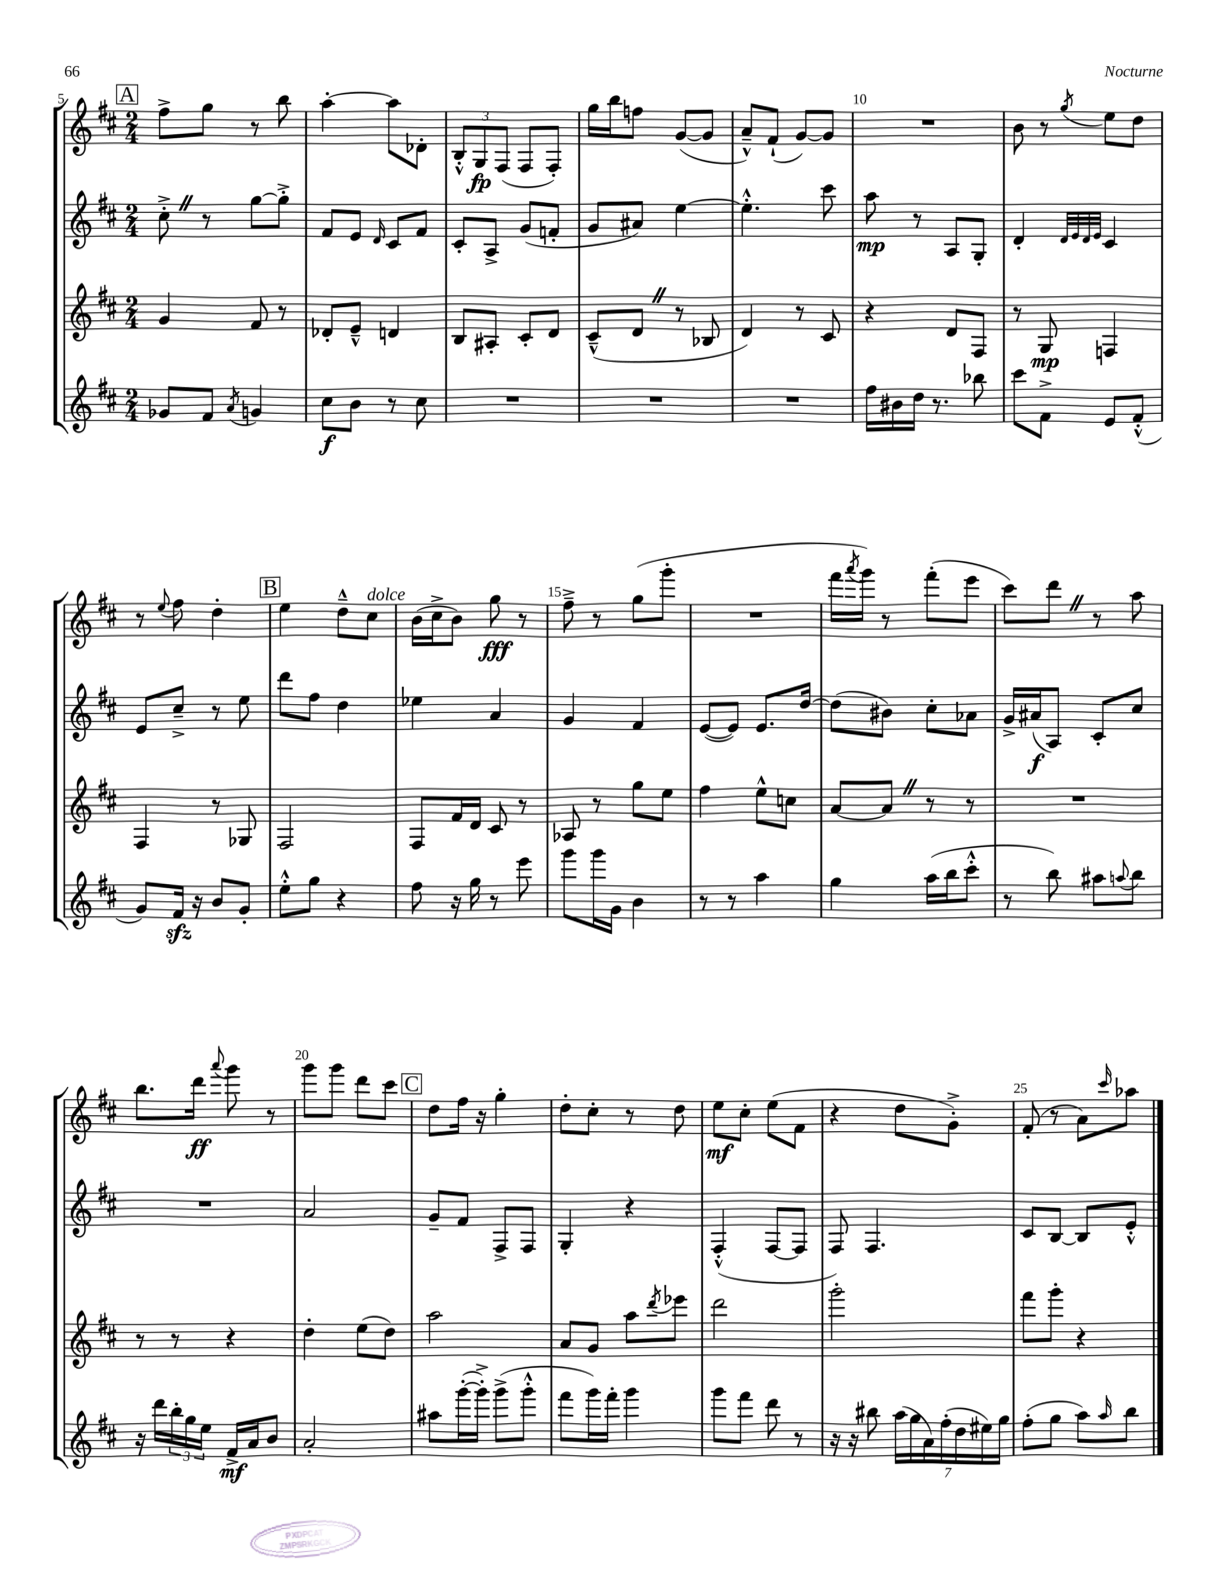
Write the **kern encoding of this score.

**kern	**kern	**kern	**kern
*staff4	*staff3	*staff2	*staff1
*clefG2	*clefG2	*clefG2	*clefG2
*k[f#c#]	*k[f#c#]	*k[f#c#]	*k[f#c#]
*M2/4	*M2/4	*M2/4	*M2/4
8g-	4g	8cc#'^	8ff#^
8f#	.	8r	8gg
8qa	.	.	.
4g	8f#	[8gg	8r
.	8r	8gg'^]	8bb
=	=	=	=
8cc#	8d-'	8f#	[4aa'
8b	8e~^^	8e	.
.	.	16qqd	.
8r	4d	8c#	8aa]
8cc#	.	8f#	8d-'
=	=	=	=
2r	8B	8c#'	12B'^^
.	.	.	12G
.	8A#'	8A^	.
.	.	.	(12F#
.	8c#'	(8g	8F#
.	8d	8f'	8F#')
=	=	=	=
2r	(8c#~^^	8g	16gg
.	.	.	16bb
.	8d	8a#)	8ff
.	8r	[4ee	([8g
.	8B-	.	8g]
=	=	=	=
2r	4d)	4.ee'^^]	8a~^^)
.	.	.	(8f#`
.	8r	.	[8g)
.	8c#	8ccc#	8g]
=	=	=	=
16ff#	4r	8aa	2r
16b#	.	.	.
16dd	.	8r	.
8.r	.	.	.
.	8d	8A	.
8bb-	8F#	8G'	.
=	=	=	=
8ccc#	8r	4d'	8b
8f#^	8G	.	8r
.	.	32qqd	.
.	.	32qqe	.
.	.	32qqd	.
.	.	32qqe	8qgg
8e	4F	4c#	8ee
(8f#'^^	.	.	8dd
=	=	=	=
8g)	4F#	8e	8r
.	.	.	8qqee
16f#	.	8cc#~^	8ff#
16r	.	.	.
8b	8r	8r	4dd'
8g'	8G-	8ee	.
=	=	=	=
8ee'^^	2F#	8ddd	4ee
8gg	.	8ff#	.
4r	.	4dd	8dd~^^
.	.	.	8cc#
=	=	=	=
8ff#	8F#	4ee-	(16b
.	.	.	16cc#^
16r	16f#	.	8b)
16gg	16d	.	.
8r	8c#	4a	8gg
8eee	8r	.	8r
=	=	=	=
8ggg	8A-	4g	8ff#~^
16ggg	8r	.	8r
16g	.	.	.
4b	8gg	4f#	(8gg
.	8ee	.	8ggg'
=	=	=	=
8r	4ff#	([8e	2r
8r	.	8e])	.
4aa	8ee^^	8.e	.
.	8cc	.	.
.	.	[16dd	.
=	=	=	=
4gg	[8a	(8dd]	16fff#
.	.	.	8qaaa
.	.	.	16ggg)
.	8a]	8b#)	8r
(16aa	8r	8cc#'	(8fff#'
16bb	.	.	.
8ccc#'^^	8r	8a-	8eee
=	=	=	=
8r	2r	16g^	8ccc#)
.	.	(16a#	.
8bb)	.	8A)	8ddd
8aa#	.	8c#'	8r
8qqaa	.	.	.
8bb	.	8cc#	8aa
=	=	=	=
16r	8r	2r	8.bb
16ddd	.	.	.
24bb'	8r	.	.
24gg	.	.	.
.	.	.	16ddd
24ee	.	.	.
.	.	.	8qqaaa
16f#^	4r	.	8ggg
16a	.	.	.
8b	.	.	8r
=	=	=	=
2a'	4dd'	2a	8ggg
.	.	.	8ggg
.	(8ee	.	8ddd
.	8dd)	.	8ccc#
=	=	=	=
8aa#	2aa	8g~	8dd
([16ggg'	.	8f#	16ff#
16ggg'^])	.	.	16r
(8ggg^	.	8F#^	4gg'
8ggg'^^	.	8F#	.
=	=	=	=
8fff#	8a	4G'	8dd'
16ggg)	8g	.	8cc#'
16fff#'	.	.	.
4ggg	8aa	4r	8r
.	8qddd	.	.
.	8eee-	.	8dd
=	=	=	=
8ggg	2ddd	(4F#'^^	8ee
8fff#	.	.	8cc#'
8ddd	.	[8F#	(8ee
8r	.	8F#]	8f#
=	=	=	=
16r	2ggg'	8F#)	4r
16r	.	.	.
8bb#	.	4.F#	.
(28aa	.	.	8dd
28gg	.	.	.
28a)	.	.	.
(28ff#'	.	.	.
.	.	.	8g'^)
28dd	.	.	.
28ee#)	.	.	.
28gg	.	.	.
=	=	=	=
(8ff#'	8fff#	8c#	(8f#'
8gg	8ggg'	[8B	8r
8aa)	4r	8B]	8a)
16qqaa	.	.	16qqccc#
8bb	.	8e'^^	8aa-
==	==	==	==
*-	*-	*-	*-
